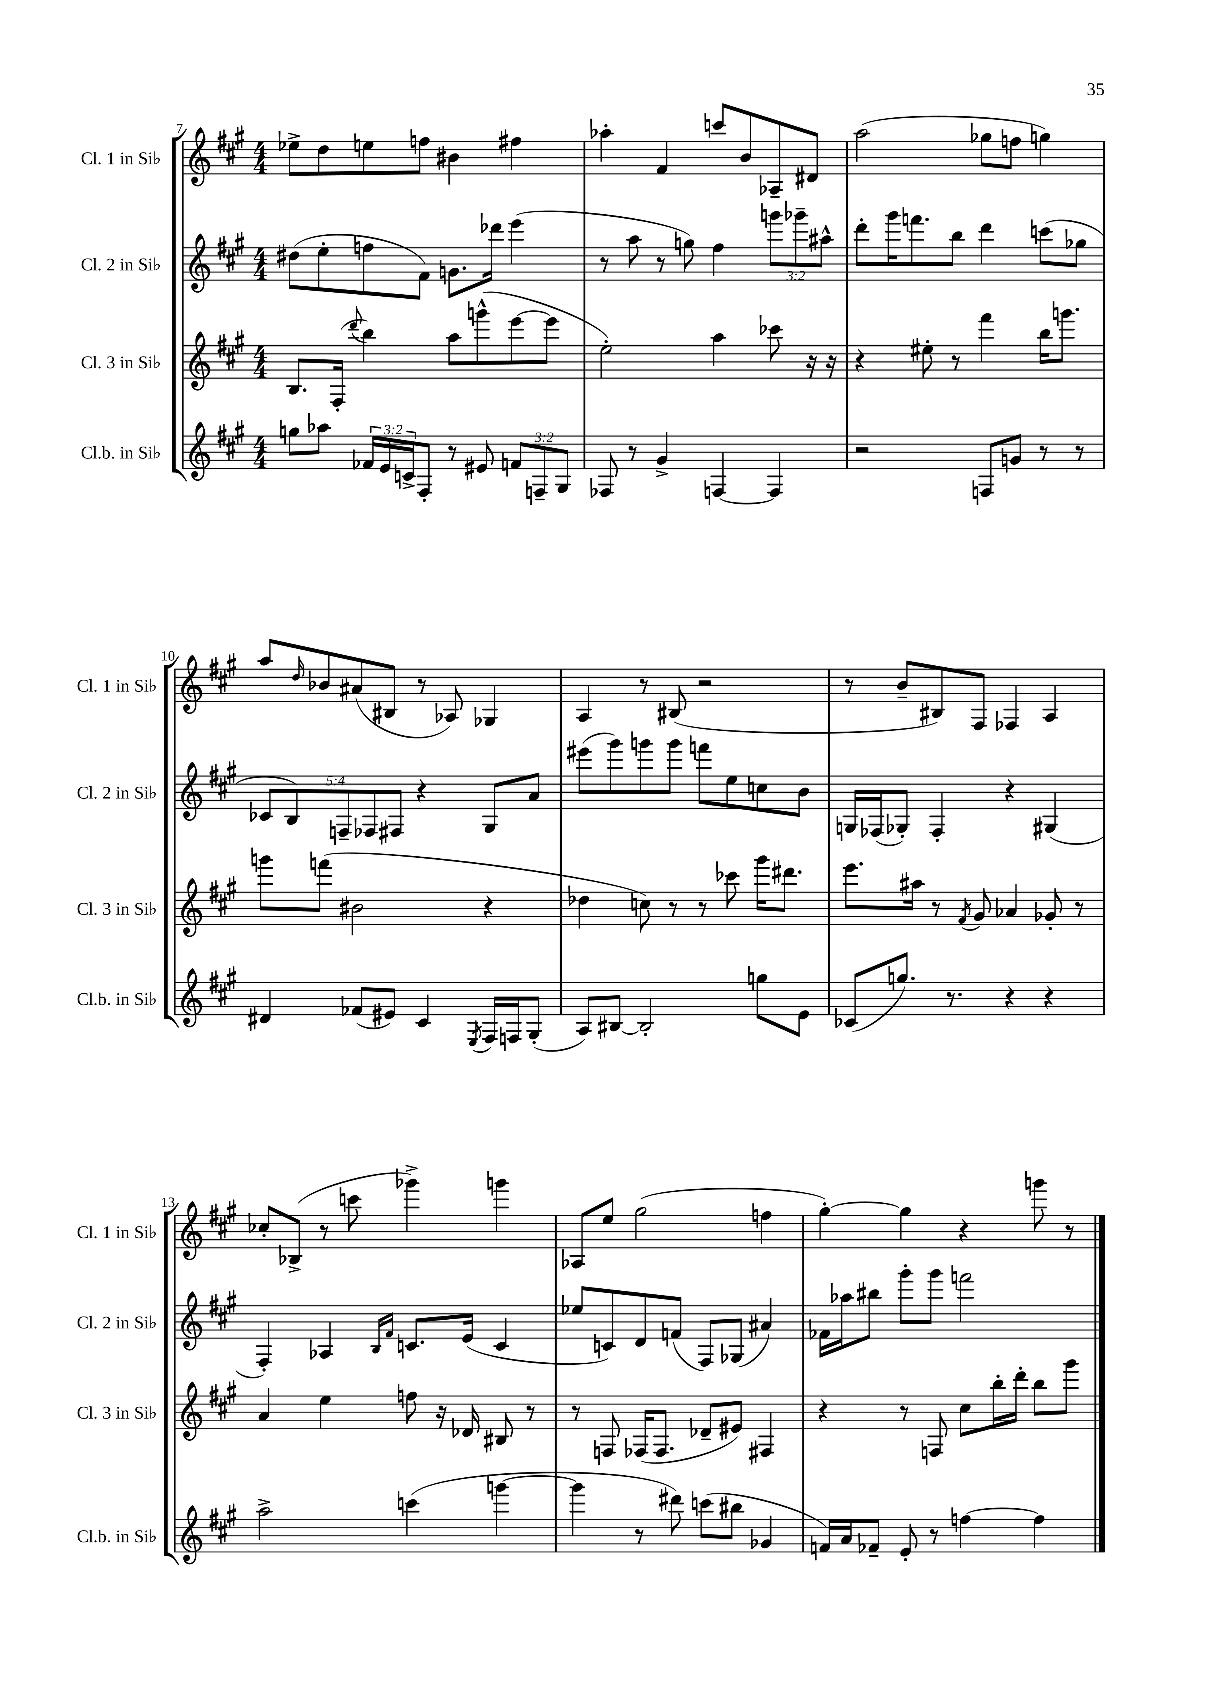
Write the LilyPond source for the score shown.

<<
\new StaffGroup <<
\new Staff = "s0" \with { instrumentName = "Cl. 1 in Sib" shortInstrumentName = "Cl. 1 in Sib" } {
    \clef treble \key a \major \numericTimeSignature \time 4/4
    ees''8-> d''8 e''8 f''8 bis'4 fis''4 |
    aes''4-. fis'4 c'''8 b'8 aes8-- dis'8 |
    a''2( ges''8 f''8 g''4) |
    a''8 \grace { d''16 } bes'8 ais'8( bis8 r8 aes8) ges4 |
    a4 r8 bis8( r2 |
    r8 b'8-- bis8) fis8 fes4 a4 |
    ces''8-. bes8->( r8 c'''8 ges'''4->) g'''4 |
    aes8 e''8 gis''2( f''4 |
    gis''4~-.) gis''4 r4 g'''8 r8 \bar "|." |
}
\new Staff = "s1" \with { instrumentName = "Cl. 2 in Sib" shortInstrumentName = "Cl. 2 in Sib" } {
    \clef treble \key a \major \numericTimeSignature \time 4/4 \override Staff.TupletNumber.text = #tuplet-number::calc-fraction-text
    dis''8( e''8-. f''8 fis'8) g'8. des'''16 e'''4( |
    r8 a''8 r8 g''8) fis''4 \tuplet 3/2 { g'''8 ges'''8-- ais''8-^ } |
    d'''8-. gis'''16 f'''8. b''8 d'''4 c'''8( ges''8 |
    \tuplet 5/4 { ces'8 b8) f8-- fes8 fis8 } r4 gis8 a'8 |
    eis'''8( gis'''8) g'''8 g'''8 f'''8 e''8 c''8 b'8 |
    g16 fes16( ges8-.) fes4-. r4 gis4( |
    fis4-.) aes4 \grace { b16 fis'16 } c'8. e'16( c'4 |
    ees''8 c'8) d'8 f'8( fis8) ges8( ais'4) |
    fes'16 aes''16 bis''8 gis'''8-. gis'''8 f'''2 \bar "|." |
}
\new Staff = "s2" \with { instrumentName = "Cl. 3 in Sib" shortInstrumentName = "Cl. 3 in Sib" } {
    \clef treble \key a \major \numericTimeSignature \time 4/4
    b8. fis16-.( \appoggiatura { d'''8 } b''4) a''8 g'''8-^( e'''8~ e'''8 |
    e''2-.) a''4 ces'''8 r16 r16 |
    r4 eis''8-. r8 fis'''4 b''16 g'''8. |
    g'''8 f'''8( bis'2 r4 |
    des''4 c''8) r8 r8 ces'''8 gis'''16 dis'''8. |
    e'''8. ais''16 r8 \acciaccatura { fis'8 } gis'8 aes'4 ges'8-. r8 |
    a'4 e''4 f''8 r16 des'16 bis8 r8 |
    r8 f8 fes16( fes8. des'8-- eis'8) fis4 |
    r4 r8 f8 cis''8 b''16-. d'''16-. b''8 gis'''8 \bar "|." |
}
\new Staff = "s3" \with { instrumentName = "Cl.b. in Sib" shortInstrumentName = "Cl.b. in Sib" } {
    \clef treble \key a \major \numericTimeSignature \time 4/4 \override Staff.TupletNumber.text = #tuplet-number::calc-fraction-text
    g''8 aes''8 \tuplet 3/2 { fes'16 e'16 c'16-> } fis8-. r8 eis'8 \tuplet 3/2 { f'8 f8-- gis8 } |
    fes8 r8 gis'4-> f4~ f4 |
    r2 f8 g'8 r8 r8 |
    dis'4 fes'8( eis'8) cis'4 \acciaccatura { e8 } fis16 f16 gis8-.( |
    a8) bis8~ bis2-. g''8 e'8 |
    ces'8( g''8.) r8. r4 r4 |
    a''2-> c'''4( g'''4~ |
    g'''4 r8 dis'''8) c'''8( bis''8 ges'4 |
    f'16) a'16 fes'8-- e'8-. r8 f''4~ f''4 \bar "|." |
}
>>
>>
\layout { \context { \Score currentBarNumber = #7 } }
